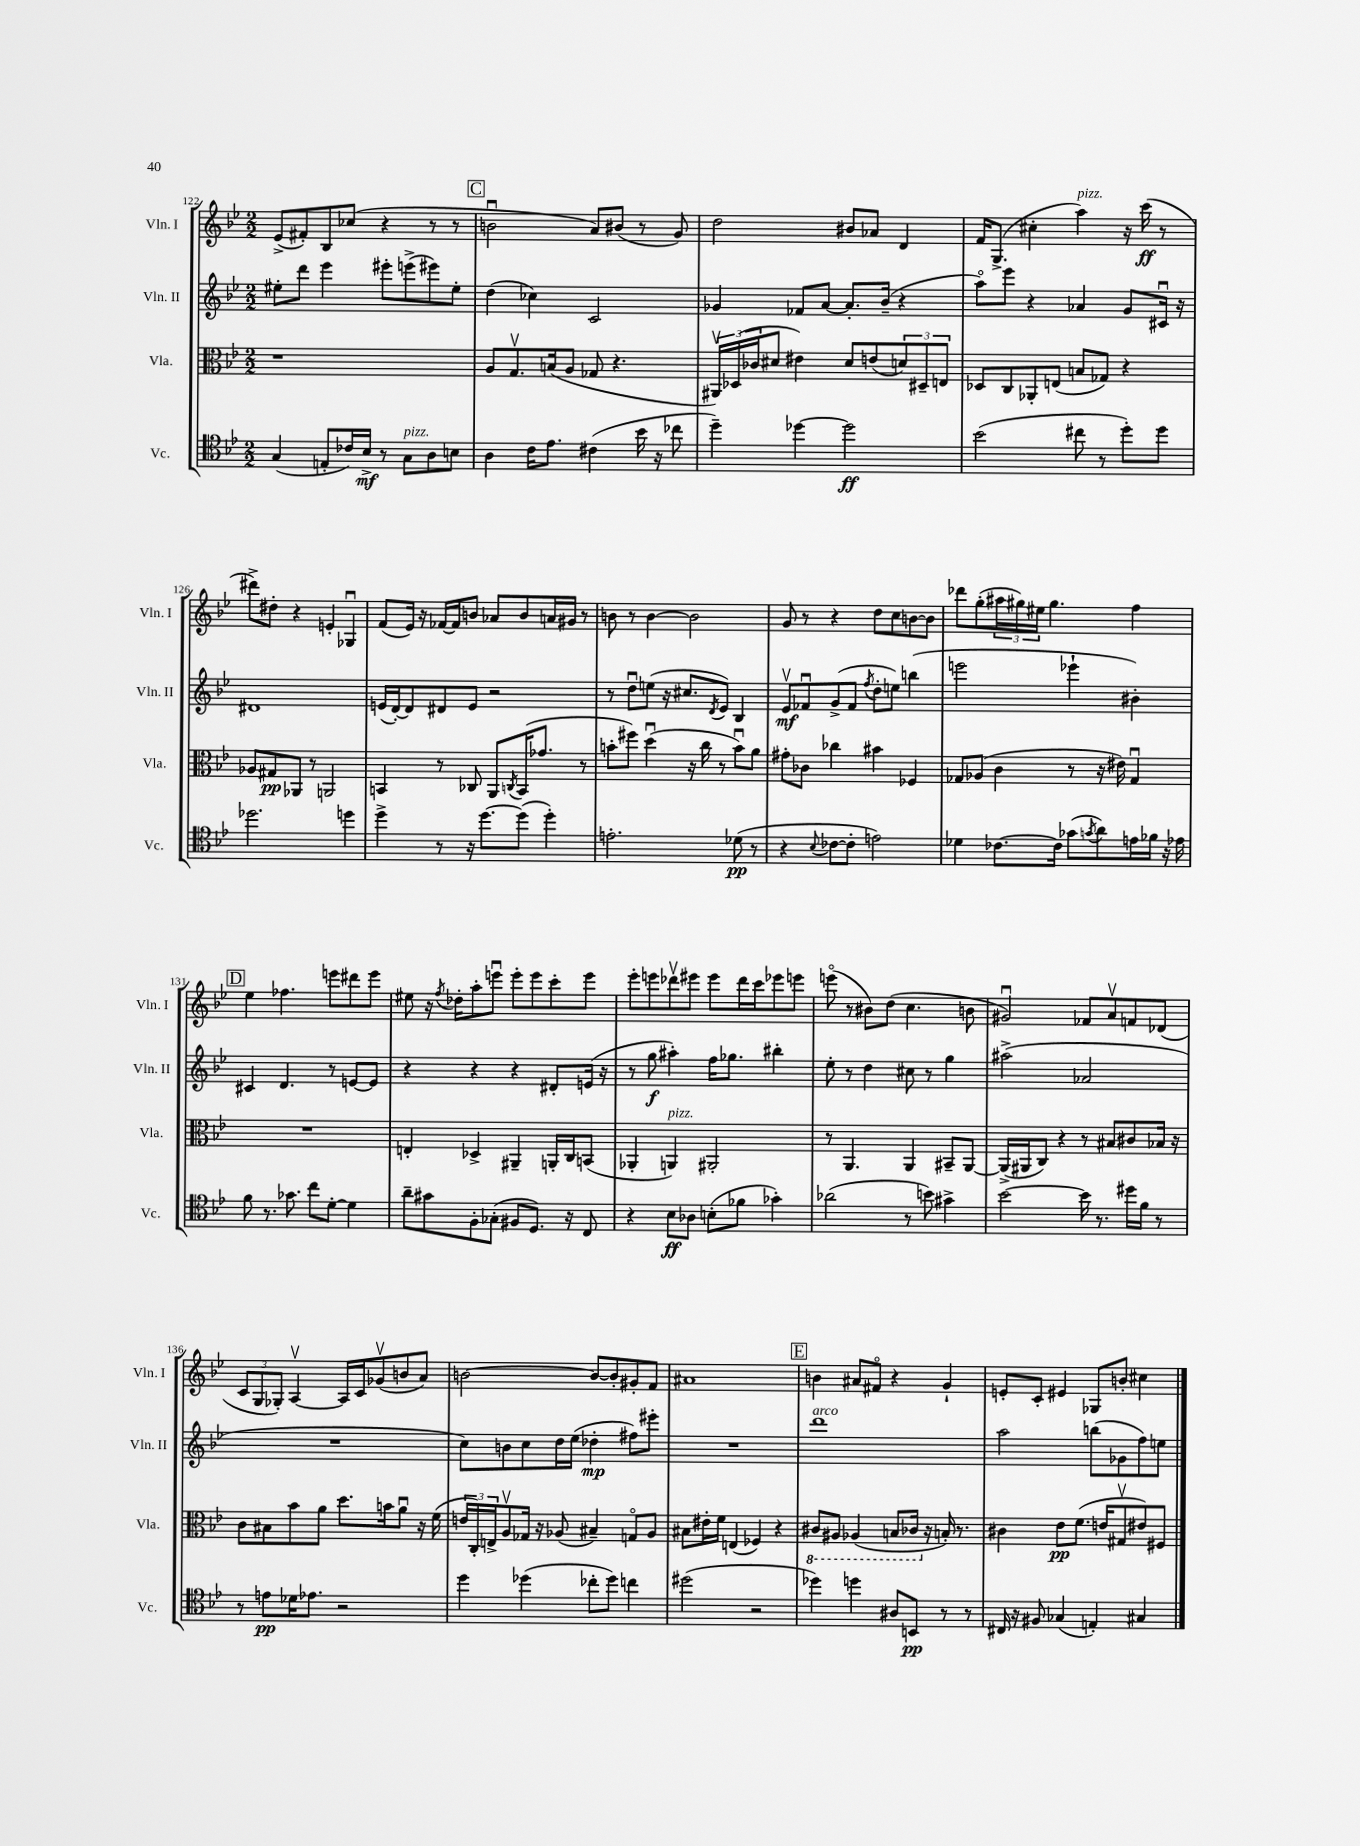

**kern	**kern	**kern	**kern
*staff4	*staff3	*staff2	*staff1
*clefC4	*clefC3	*clefG2	*clefG2
*k[b-e-]	*k[b-e-]	*k[b-e-]	*k[b-e-]
*M2/2	*M2/2	*M2/2	*M2/2
(4G	1r	8ee#'	(8e-^
.	.	8ddd	8f#')
8E'	.	4eee-	8B-
16c-)	.	.	(8cc-
16B-^	.	.	.
8r	.	8eee#'	4r
8G	.	(8eee^	.
8A	.	8eee#)	8r
8B	.	8ee#'	8r
=	=	=	=
4A	8A	(4dd	2bu
.	8.Gv	.	.
16c	.	4cc-)	.
8.e-	(16B	.	.
.	8A	.	.
(4c#	8G-	2c	8a)
.	4.r	.	(8b#
16b-	.	.	8r
16r	.	.	.
8cc-	.	.	8g)
=	=	=	=
4dd~)	24AA#v)	4g-	2dd
.	(24D-	.	.
.	24c-	.	.
.	8d#	.	.
[4dd-	4e#)	8f-	.
.	.	[8a	.
2dd-]	8d#	8.a']	8b#
.	(8e	.	8a-
.	.	(16b-~	.
.	12d)	4r	4d
.	12D#~	.	.
.	12E	.	.
=	=	=	=
(2b-	8D-	8aao)	16f
.	.	.	(8.G^
.	8C	8eee-	.
.	8AA-'	4r	4cc#'
.	(8E	.	.
8cc#	8B	4a-	4aa)
8r	8G-)	.	.
8dd')	4r	8g	16r
.	.	.	(16ccc
8dd	.	16c#u	8r
.	.	16r	.
=	=	=	=
2.dd-	8A-	1d#	8ddd#^)
.	8G#	.	8dd#'
.	8AA-	.	4r
.	8r	.	.
.	2AA	.	4e'
4dd	.	.	4G-u
=	=	=	=
4dd^	4BB	(16e	(8f
.	.	[16d')	.
.	.	8d]	16e-)
.	.	.	16r
8r	8r	8d#	[16f-
.	.	.	16f-]
16r	8C-	8e	8b
[8.dd	.	.	.
.	8AA	2r	8a-
.	8qC	.	.
(8dd]	(16BB	.	8b
.	8.g-	.	.
4dd')	.	.	16a
.	.	.	16g#
.	8r	.	8r
=	=	=	=
2.e'	8b'	8r	8b
.	8ff#)	8ddu	8r
.	(4ddu	(8ee	[4b
.	.	16r	.
.	.	8.cc#	.
.	16r	.	2b]
.	16cc	.	.
.	.	8qd	.
.	8r	8e-)	.
(8d-	8bu)	4B-	.
8r	8a	.	.
=	=	=	=
4r	8g#'	8e-v	8g
.	8c-	8f-u	8r
8qqB-	.	.	.
[8c-	4cc-	(8g^	4r
8c-']	.	8f-	.
.	.	8qff	.
2e)	4b#	8dd'	8dd
.	.	8ee)	8cc
.	4F-	(4bb	[8b
.	.	.	8b]
=	=	=	=
4d-	8G-	2eee	8ddd-
.	(8A-	.	(8gg'
[8.c-	4c	.	24aa#
.	.	.	24gg#)
.	.	.	24ee#
.	.	.	4.gg#
16c-]	.	.	.
(8g-	8r	4eee-`	.
8qg	.	.	.
8a)	16r	.	.
.	16e#)	.	.
16e	4G-u	4b#')	4ff
16f-	.	.	.
16r	.	.	.
16e-	.	.	.
=	=	=	=
8f	1r	4c#	4ee-
8.r	.	.	.
.	.	4.d	4.ff-
8.g-	.	.	.
8cc	.	.	.
[8d'	.	8r	8eee
4d]	.	[8e	8ddd#
.	.	8e]	8eee
=	=	=	=
8a~	4E'	4r	8ee#
8g#	.	.	16r
.	.	.	8qff
.	.	.	16dd-'
8F'	4D-^	4r	8aa'
(8G-'	.	.	8eeeu
8F#	4AA#~	4r	8eee'
8.D)	.	.	8eee
.	16AA'	8d#'	8ccc'
16r	16C	.	.
8C	(8BB	(16e	8eee
.	.	16r	.
=	=	=	=
4r	4AA-'	8r	8eee-'
.	.	8gg	8eee
8B-	4AA)	4aa#')	8ddd-v
8A-	.	.	8eee#
(8B'	2AA#'	16ff	8eee#
.	.	8.gg-	.
8f-	.	.	16ddd-
.	.	.	16ccc
4g-')	.	4bb#'	8eee-
.	.	.	8eee
=	=	=	=
(2a-	8r	8ee-'	(8eeeo
.	4.AA	8r	8r
.	.	4dd	8b#)
.	.	.	(8dd
8r	4AA	8cc#	4.cc
8b)	.	8r	.
4g#^	8BB#~	4gg	.
.	[8AA	.	8b
=	=	=	=
[2b-	(16AA^]	(2aa#^	2g#u)
.	16AA#	.	.
.	8C)	.	.
.	4r	.	.
16b-]	8r	2a-	8f-
8.r	.	.	.
.	8B#	.	8av
16dd#	8c#	.	8f
16f	.	.	.
8r	16B-	.	(8d-
.	16r	.	.
=	=	=	=
8r	8c	1r	12c
.	.	.	12G
8e	8B#	.	.
.	.	.	12G-')
16d-	8b-	.	[4Av
8.e-	.	.	.
.	8a	.	.
2r	8.dd	.	16A]
.	.	.	16c
.	.	.	(8g-v
.	16b	.	.
.	8au	.	8b
.	16r	.	8a)
.	(16f	.	.
=	=	=	=
4dd	24e	8cc)	[2b
.	24C')	.	.
.	24E^	.	.
.	8Av	8b	.
(4dd-	16G-	8cc	.
.	16r	.	.
.	(8A-	16dd	.
.	.	(16ee-	.
8cc-'	4B#~)	4dd-'	8b_
8dd-)	.	.	8b']
4cc	8Go	8ff#)	8g#'
.	8A-	8eee#'	8f
=	=	=	=
(2dd#	8B#	1r	1a#
.	16e#'	.	.
.	16f	.	.
.	(4E	.	.
2r	4F-)	.	.
.	4r	.	.
=	=	=	=
4dd-)	8C#	1ddd	4b
.	8AA#	.	.
4dd	(4AA-	.	8a#
.	.	.	8f#o
8A#	8BB	.	4r
8BB	16C-	.	.
.	16r	.	.
8r	16B')	.	4g`
.	8.r	.	.
8r	.	.	.
=	=	=	=
16C#	4c#	2aa	8e'
16r	.	.	.
8F#	.	.	8c'
(4G-	8e-	.	4e#
.	(8.f	.	.
4E')	.	(8bb	8G-
.	16e	.	.
.	8G#v	8g-	8b'
4G#	8e#)	8ff)	4cc#
.	8F#	8ee	.
==	==	==	==
*-	*-	*-	*-
